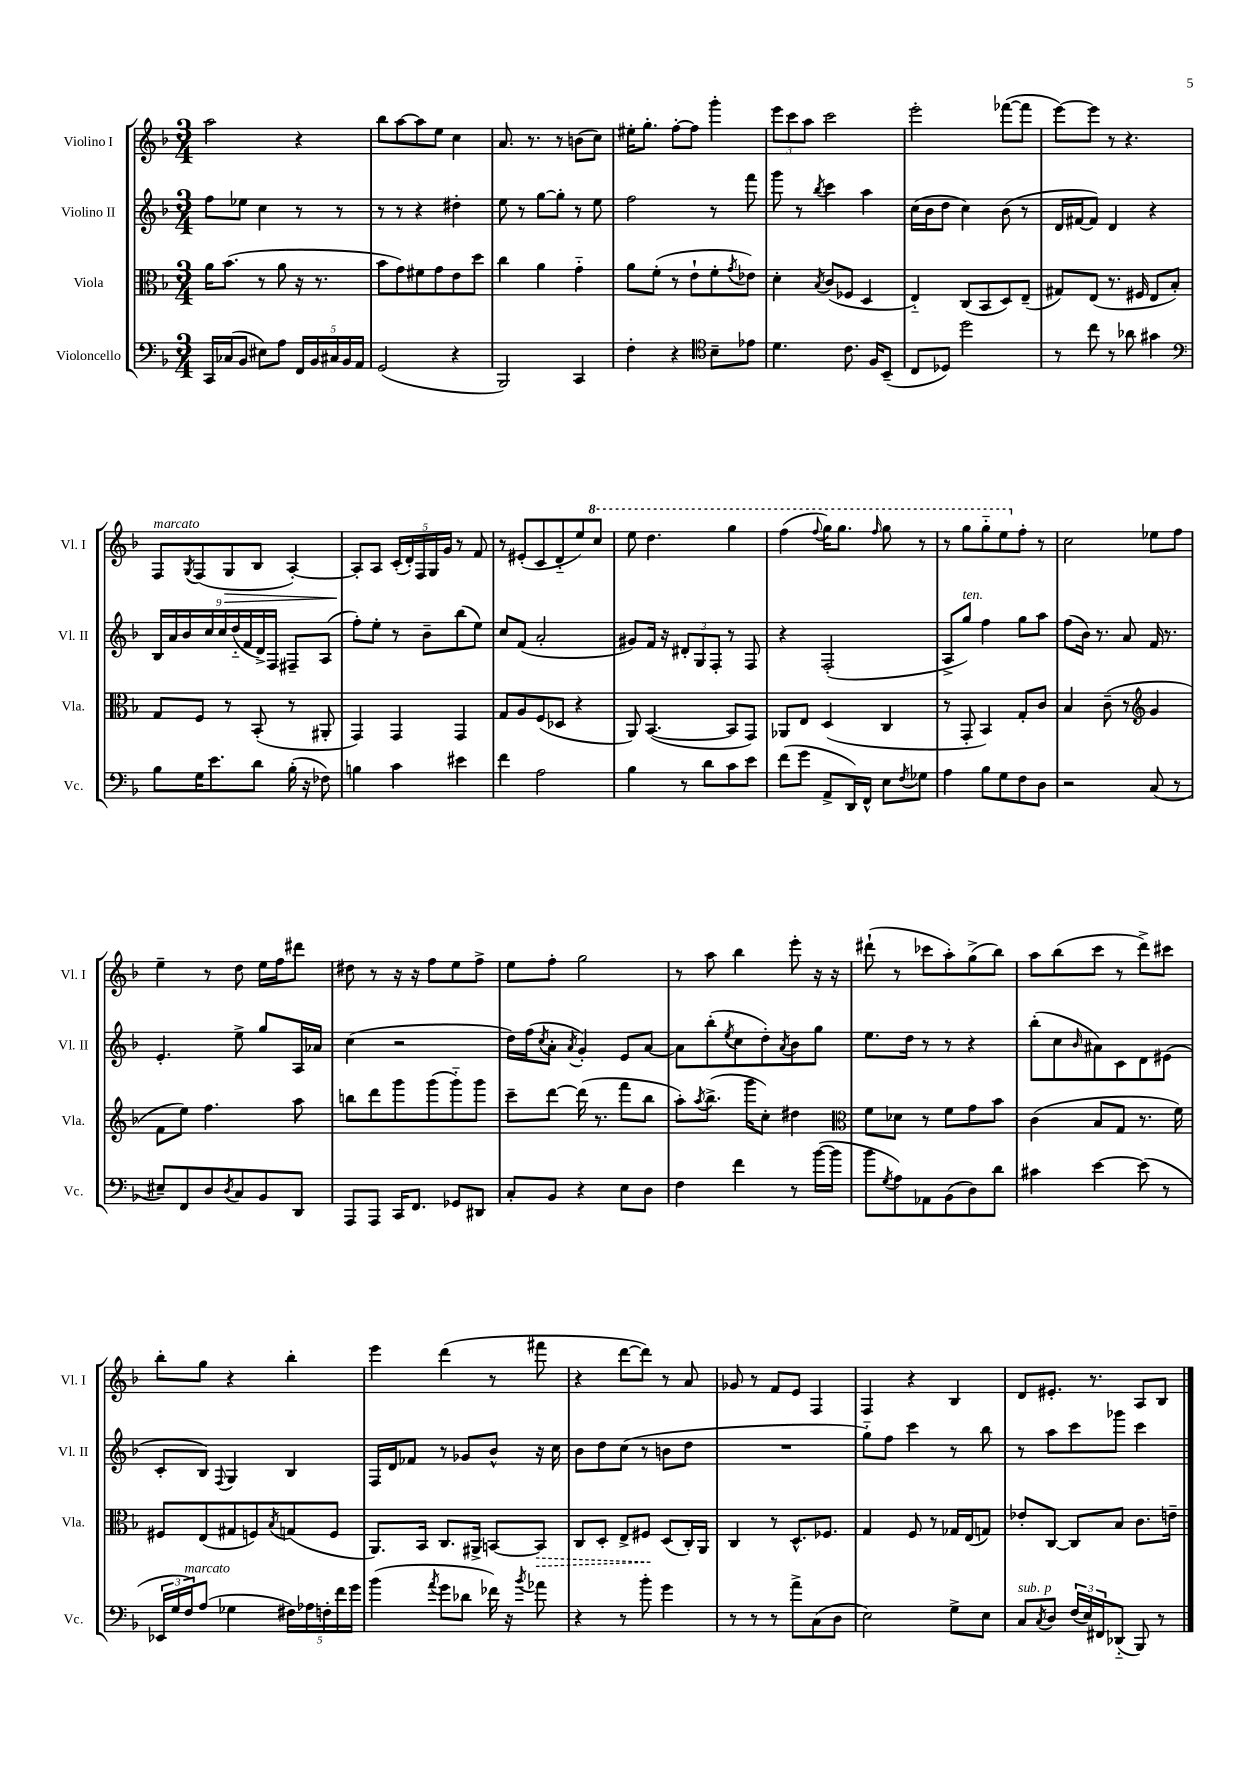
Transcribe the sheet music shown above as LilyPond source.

<<
\new StaffGroup <<
\new Staff = "s0" \with { instrumentName = "Violino I" shortInstrumentName = "Vl. I" } {
    \clef treble \key f \major \numericTimeSignature \time 3/4
    a''2 r4 |
    bes''8 a''8~ a''8 e''8 c''4 |
    a'8. r8. r8 b'8( c''8) |
    eis''16-. g''8.-. f''8~-. f''8 g'''4-. |
    \tuplet 3/2 { e'''8 c'''8 a''8 } c'''2 |
    e'''2-. fes'''8~( fes'''8 |
    e'''8~) e'''8 r8 r4. |
    f8^\markup { \italic "marcato" } \acciaccatura { g8 } f8( g8\> bes8 a4~-.) |
    a8-.\! a8 \tuplet 5/4 { c'16-.( d'16-.) f16 g16 g'16 } r8 f'8 |
    r8 eis'8-.( c'8 d'8-_ e''8) \ottava #1 c'''8 |
    e'''8 d'''4. g'''4 |
    f'''4( \appoggiatura { f'''8 } g'''16) g'''8. \grace { f'''16 } g'''8 r8 |
    r8 g'''8 g'''8-_ e'''8 \ottava #0 f''8-. r8 |
    c''2 ees''8 f''8 |
    e''4-- r8 d''8 e''16 f''16 dis'''8 |
    dis''8 r8 r16 r16 f''8 e''8 f''8-> |
    e''8 f''8-. g''2 |
    r8 a''8 bes''4 e'''8-. r16 r16 |
    dis'''8-!( r8 ces'''8 a''8-.) g''8->( bes''8) |
    a''8 bes''8( c'''8 r8 d'''8->) cis'''8 |
    bes''8-. g''8 r4 bes''4-. |
    e'''4 d'''4( r8 fis'''8 |
    r4 d'''8~ d'''8) r8 a'8 |
    ges'8 r8 f'8 e'8 f4 |
    f4 r4 bes4 |
    d'8 eis'8.-. r8. a8 bes8 \bar "|." |
}
\new Staff = "s1" \with { instrumentName = "Violino II" shortInstrumentName = "Vl. II" } {
    \clef treble \key f \major \numericTimeSignature \time 3/4
    f''8 ees''8 c''4 r8 r8 |
    r8 r8 r4 dis''4-. |
    e''8 r8 g''8~ g''8-. r8 e''8 |
    f''2 r8 f'''8 |
    g'''8 r8 \acciaccatura { bes''8 } c'''4 a''4 |
    c''16( bes'16 d''8 c''4) bes'8( r8 |
    d'16 fis'16~ fis'8) d'4 r4 |
    \tuplet 9/8 { bes16 a'16 bes'16 c''16 c''16 d''16-_( f'16 d'16->) f16 } fis8-- a8( |
    f''8-.) e''8-. r8 bes'8-- bes''8( e''8) |
    c''8 f'8( a'2-. |
    gis'8) f'16 r16 \tuplet 3/2 { dis'8-. g8 f8-. } r8 f8 |
    r4 f2-.( |
    a8-> g''8^\markup { \italic "ten." }) f''4 g''8 a''8 |
    f''8( bes'16) r8. a'8 f'16 r8. |
    e'4.-. e''8-> g''8 a16 aes'16 |
    c''4( r2 |
    d''16) f''16( \acciaccatura { c''8 } a'8-. \acciaccatura { a'8 } g'4-.) e'8 a'8~ |
    a'8 bes''8-.( \acciaccatura { e''8 } c''8 d''8-.) \acciaccatura { a'8 } bes'8 g''8 |
    e''8. d''16 r8 r8 r4 |
    bes''8-.( c''8 \grace { bes'16 } ais'8) c'8 d'8 eis'8( |
    c'8-. bes8) \appoggiatura { f8 } g4 bes4 |
    f16 d'16 fes'8 r8 ges'8 bes'8-^ r16 c''16 |
    bes'8 d''8 c''8( r8 b'8 d''8 |
    R2. |
    g''8-_) f''8 c'''4 r8 bes''8 |
    r8 a''8 c'''8 ges'''8 c'''4 \bar "|." |
}
\new Staff = "s2" \with { instrumentName = "Viola" shortInstrumentName = "Vla." } {
    \clef alto \key f \major \numericTimeSignature \time 3/4
    a'16 bes'8.( r8 a'8 r16 r8. |
    bes'8 g'8) fis'8 g'8 e'8 d''8 |
    c''4 a'4 g'4-_ |
    a'8 f'8-.( r8 e'8-! f'8-. \acciaccatura { g'8 } ees'8) |
    d'4-. \acciaccatura { bes8 } c'8( fes8 d4 |
    e4-_) c8( bes,8 d8) e8--( |
    gis8) e8( r8. fis16 e8 bes8-.) |
    g8 f8 r8 bes,8-.( r8 ais,8-. |
    g,4) g,4 g,4 |
    g8 a8 f8( des8 r4 |
    a,8) bes,4.~( bes,8 g,8) |
    aes,8 e8 d4( c4 |
    r8 g,8-. bes,4) g8-. c'8 |
    bes4 c'8--( r8 \clef treble g'4 |
    f'8 e''8) f''4. a''8 |
    b''8 d'''8 g'''8 g'''8( g'''8-_) g'''8 |
    c'''8-- d'''8~ d'''16( r8. f'''8 bes''8 |
    a''8-.) \acciaccatura { a''8 } bes''8.->( g'''16 c''8-.) dis''4 |
    \clef alto f'8 des'8 r8 f'8 g'8 bes'8 |
    c'4( bes8 g8 r8. f'16) |
    fis8 e8( gis8 f8) \acciaccatura { bes8 } g8( f8 |
    a,8.) bes,16 c8. ais,16-> b,8~ \once \override Hairpin.style = #'dashed-line b,8\> |
    c8 d8-. e8-> fis8\! d8( c16-.) a,16 |
    c4 r8 d8.-^ fes8. |
    g4 f8 r8 ges16 e16( g8) |
    ees'8-. c8~ c8 bes8 c'8. e'16-- \bar "|." |
}
\new Staff = "s3" \with { instrumentName = "Violoncello" shortInstrumentName = "Vc." } {
    \clef bass \key f \major \numericTimeSignature \time 3/4
    c,16 ces16( bes,8 eis8) a8 \tuplet 5/4 { f,16 bes,16 cis16 bes,16 a,16 } |
    g,2( r4 |
    bes,,2) c,4 |
    f4-. r4 \clef tenor bes8-- ees'8 |
    d'4. c'8. f16 bes,8--( |
    c8 des8) d''2 |
    r8 c''8 r8 aes'8 gis'4 |
    \clef bass bes8 g16 e'8. d'8 bes16-.( r16 fes8) |
    b4 c'4 eis'4 |
    f'4 a2 |
    bes4 r8 d'8 c'8 e'8 |
    f'8( g'8 a,8-> d,16) f,16-^ e8 \acciaccatura { f8 } ges8 |
    a4 bes8 g8 f8 d8 |
    r2 c8( r8 |
    eis8--) f,8 d8 \acciaccatura { d8 } c8 bes,8 d,8 |
    a,,8 a,,8 c,16 f,8. ges,8 dis,8 |
    c8-. bes,8 r4 e8 d8 |
    f4 f'4 r8 bes'16~( bes'16 |
    bes'8 \acciaccatura { g8 } a8) aes,8 bes,8( d8) d'8 |
    cis'4 e'4~ e'8( r8 |
    \tuplet 3/2 { ees,16 g16 f16^\markup { \italic "marcato" }) } a8( ges4 \tuplet 5/4 { fis16) aes16 f16-. f'16 g'16 } |
    bes'4( \acciaccatura { a'8 } g'8 des'8 fes'16) r16 \acciaccatura { bes'8 } aes'8 |
    r4 r8 bes'8-. g'4 |
    r8 r8 r8 a'8-> c8( d8 |
    e2) g8-> e8 |
    c8^\markup { \italic "sub. p" } \acciaccatura { c8 } d8 \tuplet 3/2 { f16( e16) fis,16 } des,8-_( bes,,8) r8 \bar "|." |
}
>>
>>
\layout { \context { \Score \remove "Bar_number_engraver" } }
